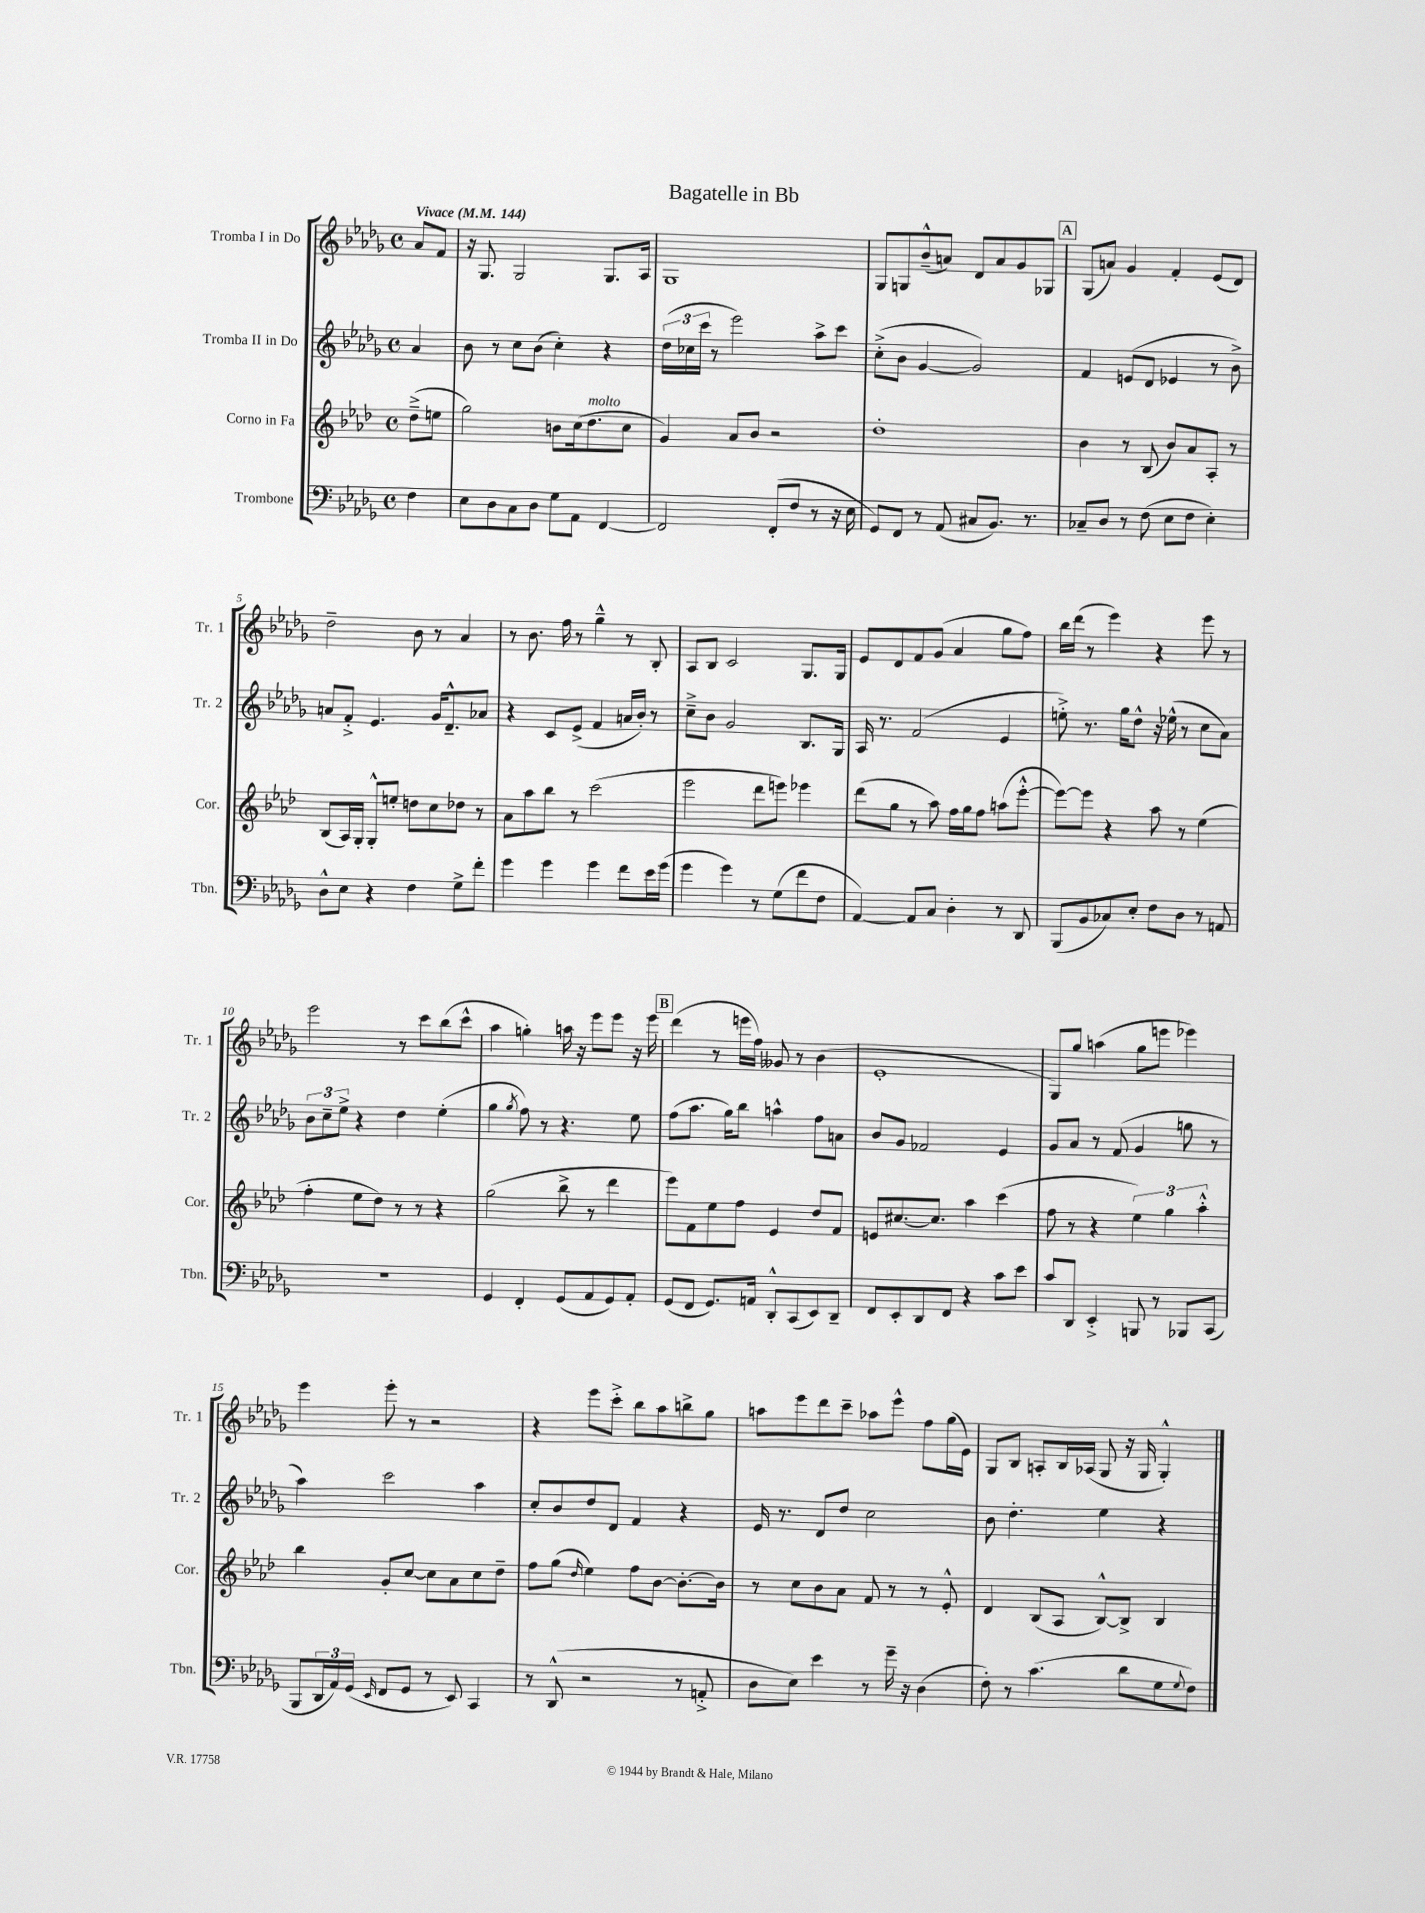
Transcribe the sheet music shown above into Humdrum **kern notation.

**kern	**kern	**kern	**kern
*staff4	*staff3	*staff2	*staff1
*clefF4	*clefG2	*clefG2	*clefG2
*k[b-e-a-d-g-]	*k[b-e-a-d-]	*k[b-e-a-d-g-]	*k[b-e-a-d-g-]
*M4/4	*M4/4	*M4/4	*M4/4
*met(c)	*met(c)	*met(c)	*met(c)
*MM144	*MM144	*MM144	*MM144
4F\	(8dd-~^\L	4a-/	8a-/L
.	8ee\J	.	8f/J
=	=	=	=
8E-\L	2gg\)	8b-\	16r
.	.	.	8.G-/
8D-\	.	8r	.
8C\	.	8cc\L	2G-/
8D-\J	.	(8b-\J	.
8G-\L	8b\L	4cc'\)	.
8AA-\J	(16cc\k	.	.
.	8.dd-\	.	.
[4FF/	.	4r	8.G-/L
.	8cc\J	.	.
.	.	.	16A-/Jk
=	=	=	=
2FF/]	4g/)	(24dd-\LL	1G-
.	.	24cc-\	.
.	.	24ccc\JJ	.
.	.	8r	.
.	8a-/L	2eee-\)	.
.	8b-/J	.	.
(8FF'/L	2r	.	.
8F/J	.	.	.
8r	.	8aa-^\L	.
16r	.	8ccc\J	.
16E-\	.	.	.
=	=	=	=
8GG-/L)	1dd-'	(8cc'^\L	8G-/L
8FF/J	.	8b-\J	8G/
8r	.	[4g-/	(8b-~^^/
(8AA-/	.	.	8a/J)
8C#/L	.	2g-/])	8d-/L
8.BB-/J)	.	.	8a/
.	.	.	8g-/
8.r	.	.	.
.	.	.	8G-/J
=	=	=	=
8C-~/L	4b-\	4f/	(8G-/L
8D-/J	.	.	8a/J)
8r	8r	(8e/L	4g-/
(8F\	(8B-/	8d-/J	.
8E-\L	8b-/L)	4e-/	4f'/
8F\J	8a-/	.	.
4E-'\)	8A-'/J	8r	(8e-/L
.	8r	8b-^\)	8d-/J)
=	=	=	=
8D-^^\L	(8B-/L	8a/L	2dd-~\
8E-\J	16A-/L)	8f'^/J	.
.	16G'/JJ	.	.
4r	8G'^^/L	4.e-/	.
.	8ee'/J	.	.
4F\	8dd\L	.	8b-\
.	8cc\	16g-/LK	8r
.	.	8.d-~^^/	.
8G-^\L	8dd-\J	.	4a-/
8f'\J	8r	8a-/J	.
=	=	=	=
4g-\	8a-\L	4r	8r
.	8aa-\	.	8.b-\
4g-\	8bb-\J	8c/L	.
.	.	.	16ff\
.	8r	(8e-^/J	8r
4g-\	(2ccc\	4f/	4gg-~^^\
8f\L	.	16a/LL	8r
.	.	16b-'/JJ)	.
16e-\L	.	8r	8B-'/
(16g-\JJ	.	.	.
=	=	=	=
4g-\	2eee-\	8cc~^\L	8A-/L
.	.	8b-\J	8B-/J
4g-\)	.	2g-/	2c/
8r	8ddd-\L	.	.
(8G-\L	8eee\J)	.	.
8f\	4eee-\	8.B-/L	8.G-/L
8F\J	.	.	.
.	.	16G-/Jk	16G-/Jk
=	=	=	=
[4AA-/)	(8ddd-\L	16A-/	8e-/L
.	.	8.r	.
.	8gg\J	.	8d-/
8AA-/]L	8r	(2f/	8f/
8C/J	8aa-\)	.	(8g-/J
4D-'\	16ff\LL	.	4a-/
.	16gg\J	.	.
.	8ff\J	.	.
8r	(8aa\L	4e-/	8gg-\L
8DD-/	[8eee-'^^\J	.	8ff\J)
=	=	=	=
(8BBB-/L	8eee-\_L)	8ee'^\)	16bb-\LL
.	.	.	(16ddd-\JJ
8BB-/	8eee-\]J	8.r	8r
8C-/)	4r	.	4eee-\)
.	.	16gg-\LK	.
8E-'/J	.	8dd-^^\J	.
8F\L	8aa-\	16r	4r
.	.	(16ee-^^\	.
8D-\J	8r	8r	.
8r	(4ee-\	8cc\L	8eee-\
8AA/	.	8a-\J)	8r
=	=	=	=
1r	4ff'\	12b-\L	2eee-\
.	.	12cc~\	.
.	.	12ee-^\J	.
.	8ee-\L	4r	.
.	8dd-\J)	.	.
.	8r	4dd-\	8r
.	8r	.	8ccc\L
.	4r	(4ee-'\	(8bb-\
.	.	.	8ccc^^\J
=	=	=	=
4GG-/	(2gg\	4gg-\	4aa-\
.	.	8qgg-/	.
4FF'/	.	8ff\)	4gg'\)
.	.	8r	.
(8GG-/L	8bb-^\	4.r	16aa\
.	.	.	16r
8AA-/	8r	.	8eee-\L
8GG-/)	4ddd-\	.	8eee-\J
8AA-'/J	.	8ee-\	16r
.	.	.	16eee-\
=	=	=	=
(8GG-/L	8eee-\L)	(8ff\L	(4ddd-\
8FF/J	8f\	8.aa-\J	.
8.GG-/L)	8ee-\	.	8r
.	.	16gg-\LK)	.
.	8ff\J	8bb-\J	16eee\LL
16AA/Jk	.	.	16ff\JJ)
8DD-'^^/L	4e-/	4aa^^\	8g--/
(8CC/	.	.	8r
8EE-/)	8dd-/L	8ff\L	(4b-\
8DD-~/J	8f/J	8a\J	.
=	=	=	=
8FF/L	8e/L	8b-/L	1e-'
8EE-'/	[8.cc#/	8g-/J	.
8DD-/	.	2f-/	.
.	8.cc#/]J	.	.
8FF/J	.	.	.
4r	4aa-\	.	.
8c\L	(4ccc\	4e-/	.
8e-\J	.	.	.
=	=	=	=
8c/L	8ff\	8g-/L	8G-/L)
8DD-/J	8r	8a-/J	8gg-/J
4EE-'^/	4r	8r	(4aa\
.	.	(8f/	.
8BBB/	6ee-\)	4g-/	8gg-\L
8r	.	.	8eee\J
.	6gg\	.	.
8BBB-/L	.	8gg\	4eee-\)
.	6aa-'^^\	.	.
(8CC/J	.	8r	.
=	=	=	=
8BBB-/L	4bb-\	4aa-\)	4eee-\
24DD-/L	.	.	.
24AA-/)	.	.	.
(24GG-/JJ	.	.	.
16qqEE-/	.	.	.
8FF/L	8g'/L	2ccc\	8eee-'\
8GG-/J	[8cc/J	.	8r
8r	8cc\]L	.	2r
8EE-/)	8a-\	.	.
4CC/	8cc\	4aa-\	.
.	8dd-~\J	.	.
=	=	=	=
8r	8ff\L	8cc'/L	4r
(8DD-^^/	(8gg\J	8b-/	.
.	16qqdd-/	.	.
2r	4ee-\)	8dd-/	8eee-\L
.	.	8d-/J	8ccc'^\J
.	8ff\L	4f/	8bb-\L
.	[8b-\J	.	8aa-\
8r	8.b-'\_L	4r	8bb^\
8AA'^/	.	.	8gg-\J
.	16b-\]Jk	.	.
=	=	=	=
8D-\L	8r	16e-/	8aa\L
.	.	8.r	.
8E-\J)	8cc\L	.	8eee-\
4e-\	8b-\	8d-/L	8ddd-\
.	8a-\J	8dd-/J	8ccc~\J
8r	8f/	2cc\	8aa-\L
16g-~\	8r	.	8eee-^^\J
16r	.	.	.
(4D-\	8r	.	8ff\L
.	8e-'^^/	.	(16gg-\L
.	.	.	16e-\JJ)
=	=	=	=
8F'\)	4d-/	8b-\	8G-/L
8r	.	4.dd-'\	8B-/J
(4.c\	(8B-/L	.	8A'/L
.	8A-/J	.	16B-/L
.	.	.	(16A-/JJ
.	[8B-^^/L)	4ee-\	8G-/
8d-\L	8B-^/]J	.	16r
.	.	.	16G-/
8G-\	4B-/	4r	4G-'^^/)
8qqG-/	.	.	.
8F\J)	.	.	.
==	==	==	==
*-	*-	*-	*-
